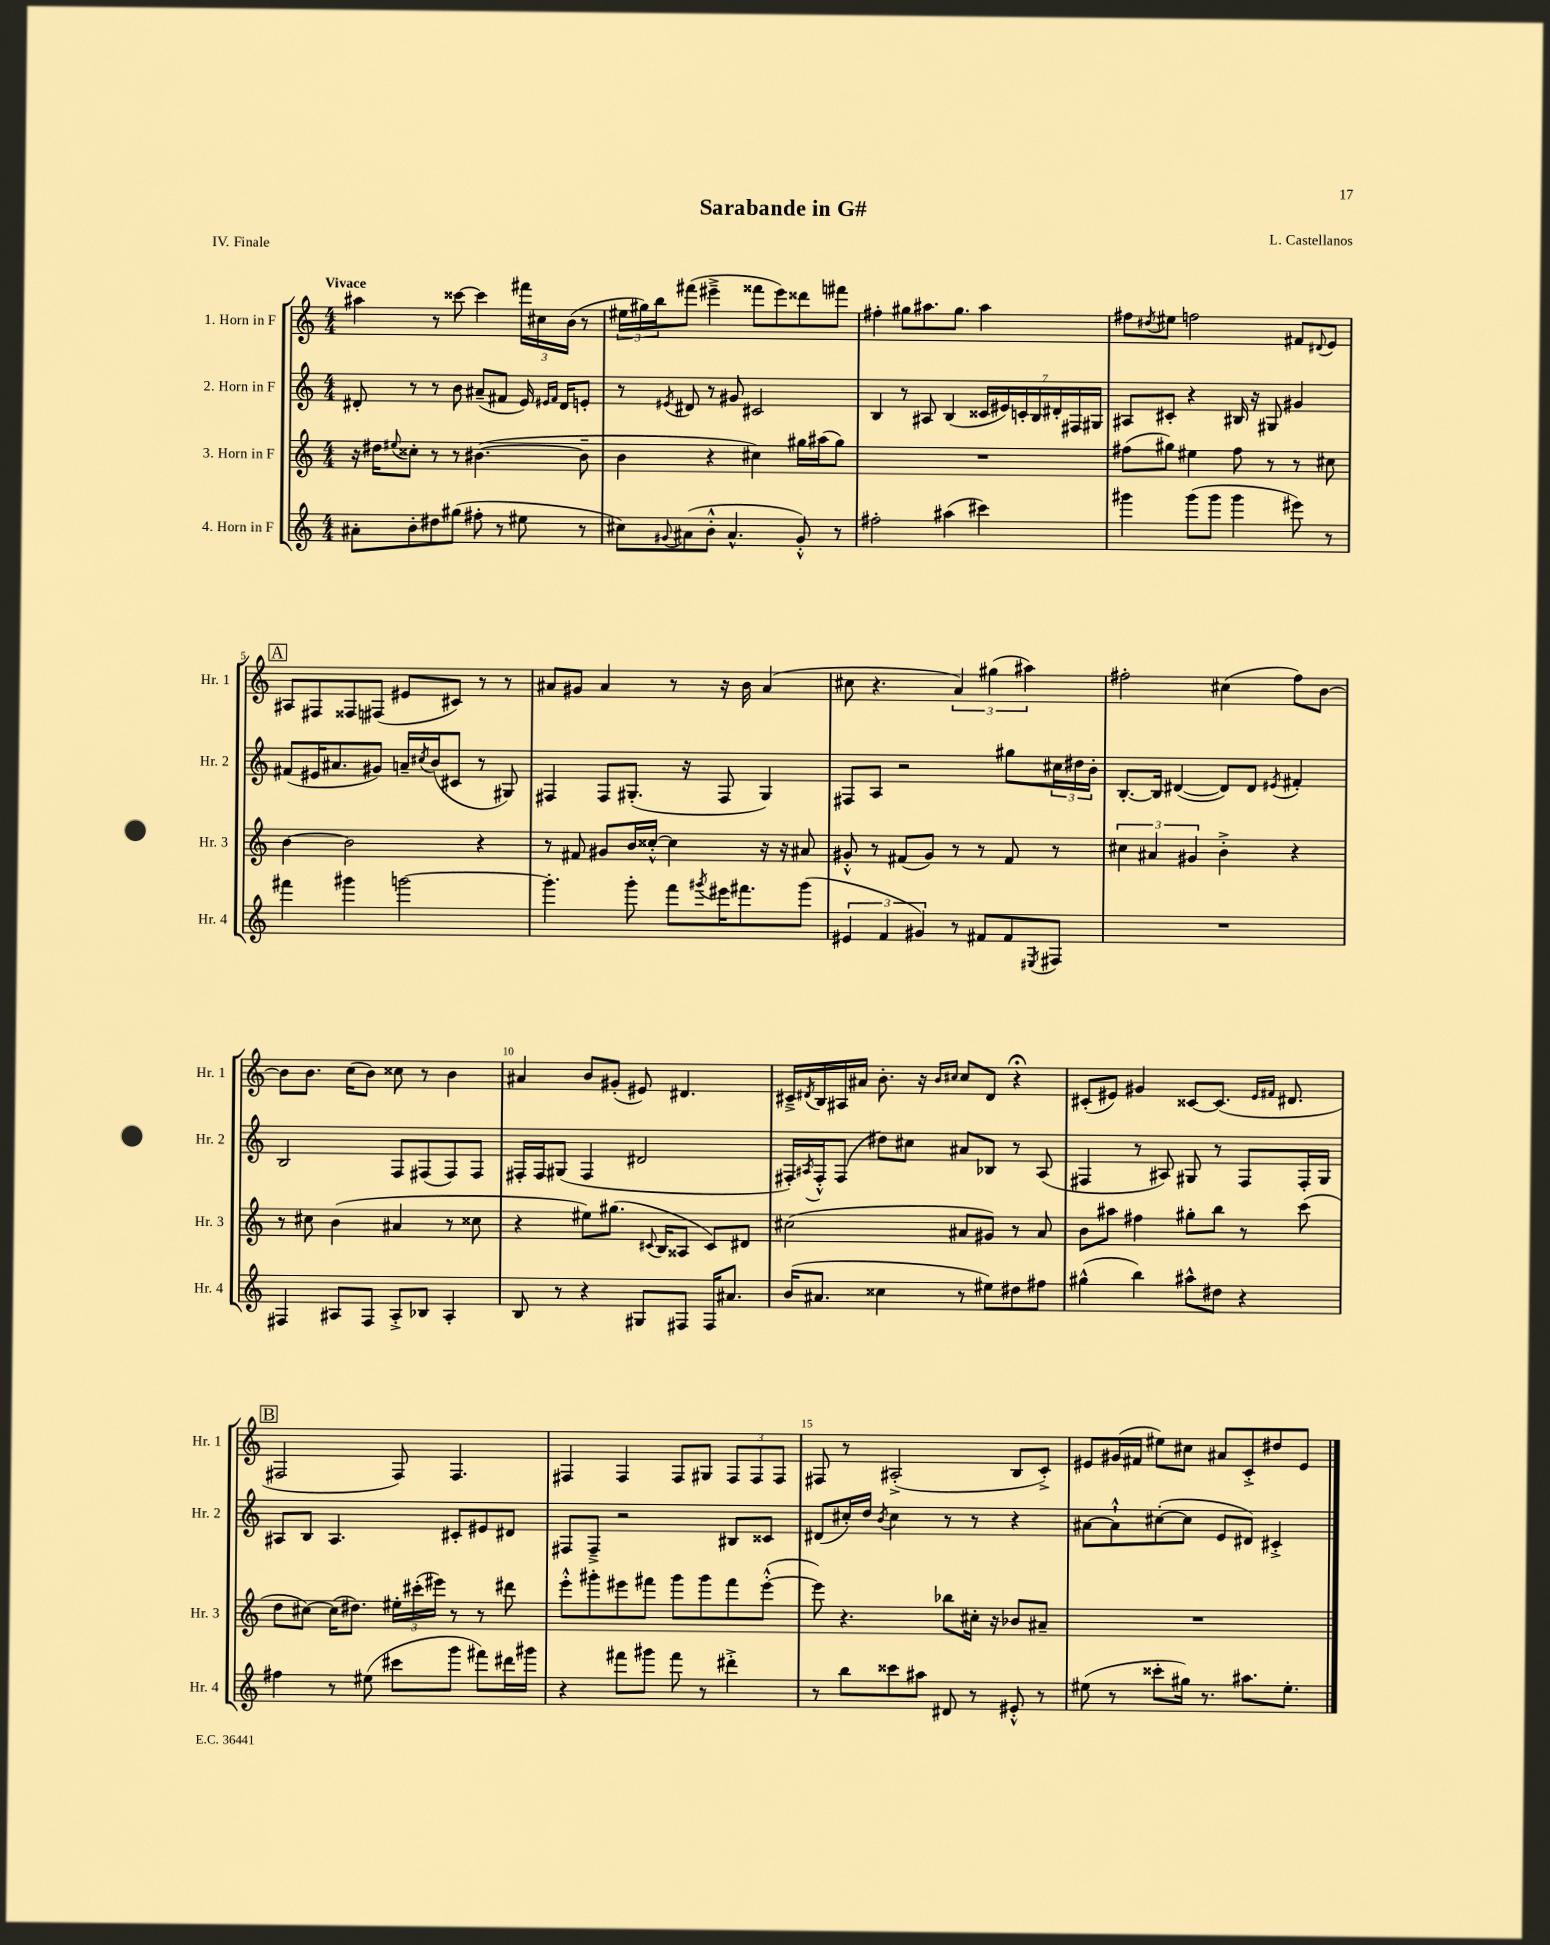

**kern	**kern	**kern	**kern
*staff4	*staff3	*staff2	*staff1
*clefG2	*clefG2	*clefG2	*clefG2
*k[]	*k[]	*k[]	*k[]
*M4/4	*M4/4	*M4/4	*M4/4
8a#'\L	16r	8d#'/	4aa#\
.	16dd#\LK	.	.
.	8qqee#/	.	.
8b'\	8cc##'\J	8r	.
8dd#\	8r	8r	8r
(8gg#\J	8r	8b\	[8ccc##\
8ff#'\	([4.b#\	(8a#~/L	4ccc##\]
8r	.	8f#/J	.
8ee#\	.	16e/)	24fff#\LL
.	.	.	24cc#\
.	.	16qqe#/LL	.
.	.	16qqf#/JJ	.
.	.	16d#/LK	.
.	.	.	(24b\JJ
8r	8b#~\]	8e'/J	8r
=	=	=	=
8cc#\L)	4b\	8r	24ee#\LL
.	.	.	24gg#\)
.	.	.	24bb\J
8qqg#/	.	8qe#/	.
(8a#\	.	8d#/	(8fff#\J
8b'^^\J	4r	8r	4eee#~^\
4.a#^^/	.	8g#/	.
.	4cc#\)	2c#/	8fff##\L
.	.	.	8eee#\)
8g#'^^/)	16gg#\LL	.	8ddd##\
.	(16aa#\J	.	.
8r	8gg#\J)	.	8fff#\J
=	=	=	=
2ff#'\	1r	4B/	4ff#'\
.	.	8r	8gg#\L
.	.	8A#/	8.aa#\
(4aa#\	.	(4B/	.
.	.	.	8.gg#\J
4ccc#\)	.	28c##/LL	4aa#\
.	.	28e#/)	.
.	.	28c'/	.
.	.	28B/	.
.	.	28d#'/	.
.	.	28F#/	.
.	.	28G#/JJ	.
=	=	=	=
4ggg#\	(8ff#\L	8A#/L	8ff#\L
.	.	.	8qdd#/
.	8gg#\J)	8c#'/J	8ee#\J
(8ggg#\L	4ee#\	4r	2ff\
8ggg#\J	.	.	.
4ggg#\	8ff#\	16B#/	.
.	.	16r	.
.	8r	8G#/	.
8eee#\)	8r	4g#/	8f#/L
.	.	.	8qqd#/
8r	8cc#\	.	8e/J
=	=	=	=
4fff#\	[4b\	(8f#/L	8A#/L
.	.	16e#/K	8F#/
.	.	8.a#/	.
4ggg#\	2b\]	.	8F##/
.	.	8g#/J)	(8F#/J
[2ggg\	.	16a~/LL	8e#/L
.	.	8qcc#/	.
.	.	(16b/J	.
.	.	8c#/J	8c#/J)
.	4r	8r	8r
.	.	8G#/)	8r
=	=	=	=
4.ggg'\]	8r	4F#/	8a#/L
.	8f#/	.	8g#/J
.	8g#/L	8F#/L	4a#/
8ggg'\	16b/L	(8.G#'/J	.
.	[16cc##'^^/JJ	.	.
8fff\L	4cc##\]	.	8r
.	.	16r	.
8qggg#/	.	.	.
16eee#\K	.	8F#/	16r
8.fff#\	.	.	16b\
.	16r	4G#/)	(4a#/
.	16r	.	.
(8ggg#\J	8a#/	.	.
=	=	=	=
6e#/	8g#'^^/	8F#/L	8cc#\
.	8r	8A/J	4.r
6f/	.	.	.
.	(8f#/L	2r	.
6g#/)	.	.	.
.	8g#/J)	.	.
8r	8r	.	6a/)
8f#/L	8r	.	.
.	.	.	(6gg#\
8f#/	8f#/	8gg#\L	.
.	.	.	6aa#\)
8qE#/	.	.	.
8F#/J	8r	24cc#\L	.
.	.	24dd#\	.
.	.	24b'\JJ	.
=	=	=	=
1r	6cc#\	[8.B'/L	2ff#'\
.	6a#/	.	.
.	.	16B/]Jk	.
.	.	([4d#/	.
.	6g#/	.	.
.	4b'^\	8d#/]L)	(4cc#\
.	.	8d#/J	.
.	.	8qe#/	.
.	4r	4f#'/	8ff#\L)
.	.	.	[8b\J
=	=	=	=
4F#/	8r	2B/	8b\]L
.	8cc#\	.	8.b\J
8A#/L	(4b\	.	.
.	.	.	(16cc\LK
8F#/J	.	.	8b\J)
8A#'^/L	4a#/	8F/L	8cc##\
8B-/J	.	(8F#/	8r
4A#'/	8r	8F#/)	4b\
.	8cc##\	8F#/J	.
=	=	=	=
8B/	4r	16F#'/LL	4a#/
.	.	16F#/J	.
8r	.	(8G#/J	.
4r	8ee#\L)	4F#/	8b/L
.	(8.gg#\J	.	(8g#'/J
8G#/L	.	2d#/	8e#/)
.	8qqc#/	.	.
.	16B/LK	.	.
8F#/J	8A##/J	.	4.d#/
16F#/LK	8c#/L)	.	.
8.a#/J	.	.	.
.	8d#/J	.	.
=	=	=	=
(16b/LK	(2cc#\	16F#'/LL)	16c#~^/LL
.	.	8qA#/	8qd#/
8.a#/J	.	16F#'^^/J	16B/
.	.	(8F#/J	16A#/
.	.	.	16a#/JJ
4cc##\	.	8dd#\L)	8.b'\
.	.	8cc#\J	.
.	.	.	16r
.	.	.	16qqb/LL
.	.	.	16qqcc#/JJ
8r	8a#/L	8a#/L	8cc#/L
8ee#\L)	8g#/J)	8B-/J	8d#/J
8dd#\	8r	8r	4r;
8ff#\J	8a#/	(8A#/	.
=	=	=	=
(4gg#^^\	8b\L	4F#/	(8c#'/L
.	8aa#\J	.	8e#/J)
4bb\)	4ff#\	8r	4g#/
.	.	8A#/)	.
8aa#^^\L	8gg#'\L	8G#/	[8c##/L
8dd#\J	8bb\J	8r	(8.c##/]J
4r	8r	8F#/L	.
.	.	.	16qqe#/LL
.	.	.	16qqf#/JJ
.	.	.	8.d#/
.	(8ccc\	16F#'/L	.
.	.	16G#/JJ	.
=	=	=	=
4ff#\	8dd\L	8A#/L	2F#/
.	[8cc#\J)	8B/J	.
8r	(16cc#\]LK	4.A#/	.
.	8.dd#\J)	.	.
(8ee#\	.	.	.
8ccc#\L	24ee#'\LL	.	8F#/)
.	(24ccc#'\	.	.
.	24eee#\JJ)	.	.
8ggg\J	8r	8c#'/L	4.F#/
8fff#\L)	8r	8e#/	.
16ddd#\L	8ddd#\	8d#/J	.
16ggg#\JJ	.	.	.
=	=	=	=
4r	8eee'^^\L	8F#/L	4F#/
.	8ggg#'\	8F#~^/J	.
8fff#\L	8eee#\	2r	4F#/
8ggg#\J	8fff#\J	.	.
8fff#\	8ggg#\L	.	8F#/L
8r	8ggg#\	.	8G#/J
4ddd#'^\	8fff#\	8B#/L	12F#/L
.	.	.	12F#/
.	([8eee#'^^\J	8c##/J	.
.	.	.	12F#/J
=	=	=	=
8r	8eee#\])	(8d#/L	8F#/
8bb\L	4.r	16cc#'/L)	8r
.	.	16dd/JJ	.
.	.	8qb/	.
8ccc##\	.	4cc#\	(2A#'^/
8aa#\J	.	.	.
8d#/	8bb-\L	8r	.
8r	16cc#'\Jk	8r	.
.	16r	.	.
8e#'^^/	8b-/L	4r	8B/L
8r	8a#~/J	.	8c'^/J)
=	=	=	=
(8ee#\	1r	[8a#\L	8e#/L
8r	.	8a#`^^\]	(16g#/L
.	.	.	16f#/JJ
8ccc##'\L	.	([8cc#'\	8ee#\L)
16gg#\Jk)	.	8cc#\]J	8cc#\J
8.r	.	.	.
.	.	8e/L	8a#/L
8.aa#\L	.	8d#/J)	8c'^/
.	.	4c#'^/	8dd#/
8.ee#'\J	.	.	.
.	.	.	8e#/J
==	==	==	==
*-	*-	*-	*-
